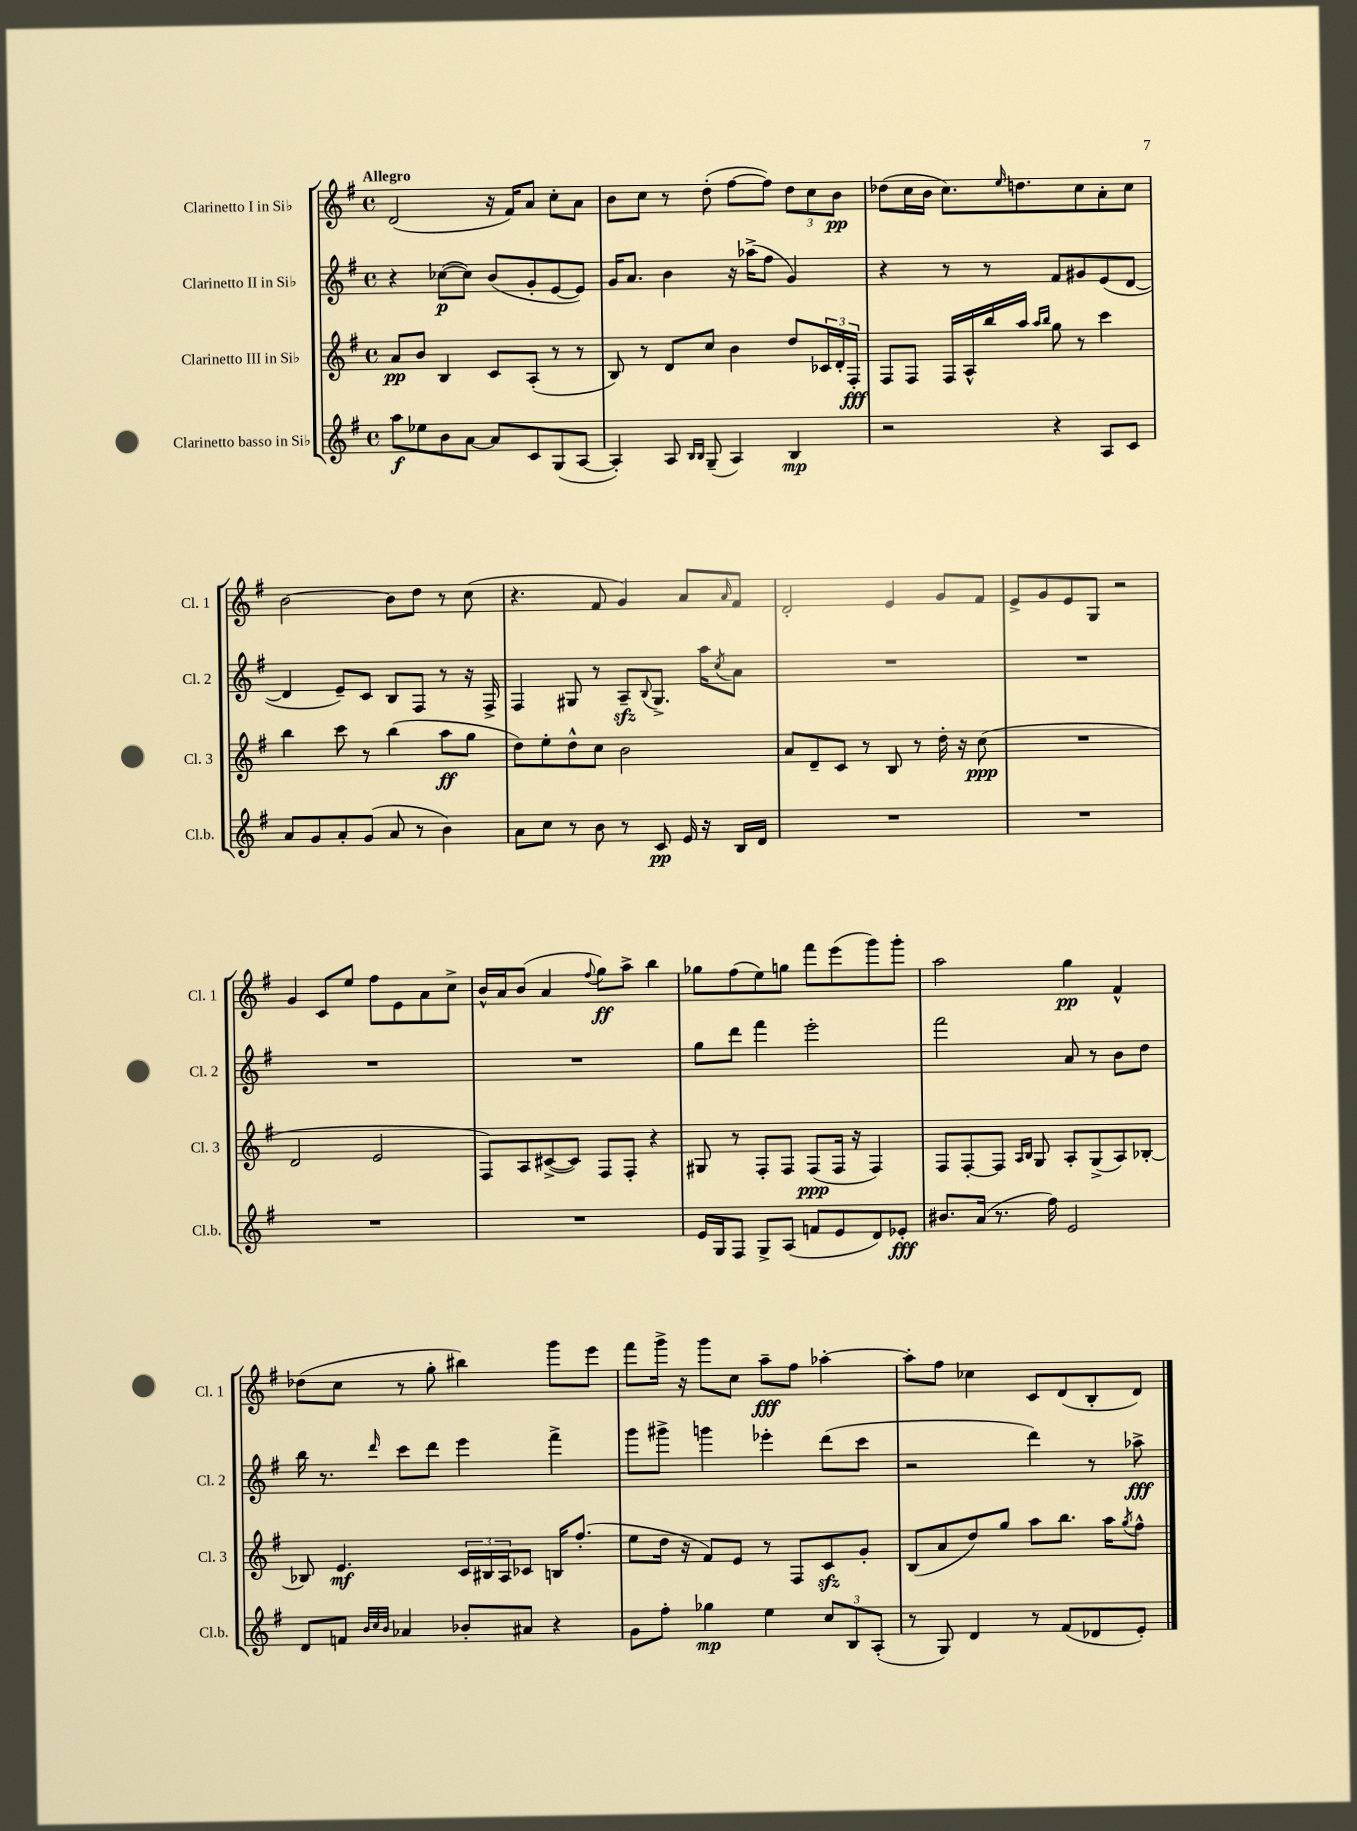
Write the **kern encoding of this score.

**kern	**dynam	**kern	**dynam	**kern	**dynam	**kern	**dynam
*part4	*part4	*part3	*part3	*part2	*part2	*part1	*part1
*staff4	*staff4	*staff3	*staff3	*staff2	*staff2	*staff1	*staff1
*I"Clarinetto basso in Si♭	*	*I"Clarinetto III in Si♭	*	*I"Clarinetto II in Si♭	*	*I"Clarinetto I in Si♭	*
*I'Cl.b.	*	*I'Cl. 3	*	*I'Cl. 2	*	*I'Cl. 1	*
*clefG2	*	*clefG2	*	*clefG2	*	*clefG2	*
*k[f#]	*	*k[f#]	*	*k[f#]	*	*k[f#]	*
*M4/4	*	*M4/4	*	*M4/4	*	*M4/4	*
*met(c)	*	*met(c)	*	*met(c)	*	*met(c)	*
=1	=1	=1	=1	=1	=1	=1	=1
!	!	!	!	!	!	!LO:TX:a:B:t=Allegro	!
8aa\L	f	8a/L	pp	4r	.	(2d/	.
8ee-X\	.	8b/J	.	.	.	.	.
8b\	.	4B/	.	([8cc-X\L	p	.	.
[8a\J	.	.	.	8cc-\J])	.	.	.
8a/L]	.	8c/L	.	(8b/L	.	16r	.
.	.	.	.	.	.	16f#/KL)	.
8c/	.	(8A'/J	.	8g'/	.	8a/J	.
(8G/	.	8r	.	[8e/	.	8cc'\L	.
[8A/J	.	8r	.	8e/J])	.	8a\J	.
=2	=2	=2	=2	=2	=2	=2	=2
4A'/])	.	8B/)	.	16g/KL	.	8b\L	.
.	.	.	.	8.a/J	.	.	.
.	.	8r	.	.	.	8cc\J	.
8A/	.	8d/L	.	4b\	.	8r	.
16qqB/LL	.	.	.	.	.	.	.
16qqB/JJ	.	.	.	.	.	.	.
(8G~/	.	8cc/J	.	.	.	(8dd'\	.
4A/)	.	4b\	.	16r	.	[8ff#\L	.
.	.	.	.	(16aa-X^\KL	.	.	.
.	.	.	.	8ff#\J	.	8ff#\J])	.
4B/	mp	8dd/L	.	4g/)	.	12dd\L	.
.	.	.	.	.	.	12cc\	.
.	.	24c-X/L	.	.	.	.	.
.	.	24d'/	.	.	.	12b\J	pp
.	.	24F#'/JJ	fff	.	.	.	.
=3	=3	=3	=3	=3	=3	=3	=3
2r	.	8F#/L	.	4r	.	(8dd-X\L	.
.	.	8F#/J	.	.	.	16cc\L	.
.	.	.	.	.	.	16b\JJ	.
.	.	16F#/LL	.	8r	.	8.cc\L)	.
.	.	16A^^/	.	.	.	.	.
.	.	16bb/	.	8r	.	.	.
.	.	.	.	.	.	16qqee/	.
.	.	16aa/JJ	.	.	.	8.ddn\	.
.	.	16qqaa/LL	.	.	.	.	.
.	.	16qqbb/JJ	.	.	.	.	.
4r	.	8gg\	.	8f#/L	.	.	.
.	.	8r	.	8g#X/	.	8cc\	.
8A/L	.	4ccc\	.	(8e/	.	8a'\	.
8c/J	.	.	.	[8d/J	.	8cc\J	.
!!LO:LB:g=z
=4	=4	=4	=4	=4	=4	=4	=4
8a/L	.	4bb\	.	4d/]	.	[2b\	.
8g/	.	.	.	.	.	.	.
8a'/	.	8ccc\	.	8e~/L)	.	.	.
(8g/J	.	8r	.	8c/J	.	.	.
8a/	.	(4bb\	.	8B/L	.	8b\L]	.
8r	.	.	.	8F#/J	.	8dd\J	.
4b\)	.	8aa\L	ff	8r	.	8r	.
.	.	8gg\J	.	16r	.	(8cc\	.
.	.	.	.	16F#^/	.	.	.
=5	=5	=5	=5	=5	=5	=5	=5
8a\L	.	8dd\L)	.	4F#/	.	4.r	.
8cc\J	.	8ee'\	.	.	.	.	.
8r	.	8dd^^\	.	8G#X/	.	.	.
8b\	.	8cc\J	.	8r	.	8f#/	.
8r	.	2b\	.	8Azz~/L	.	4g/)	.
.	.	.	.	8qqB/	.	.	.
8c/	pp	.	.	8.G#^/J	.	.	.
16e/	.	.	.	.	.	8a/L	.
16r	.	.	.	16aa\KL	.	.	.
.	.	.	.	8qcc/	.	16qqa/	.
16B/LL	.	.	.	8a\J	.	8f#/J	.
16d/JJ	.	.	.	.	.	.	.
=6	=6	=6	=6	=6	=6	=6	=6
1r	.	8a/L	.	1r	.	2d'/	.
.	.	8d~/	.	.	.	.	.
.	.	8c/J	.	.	.	.	.
.	.	8r	.	.	.	.	.
.	.	8B/	.	.	.	4e/	.
.	.	8r	.	.	.	.	.
.	.	16dd'\	.	.	.	8g/L	.
.	.	16r	.	.	.	.	.
.	.	(8cc\	ppp	.	.	8f#/J	.
=7	=7	=7	=7	=7	=7	=7	=7
1r	.	1r	.	1r	.	8e^/L	.
.	.	.	.	.	.	8g/	.
.	.	.	.	.	.	8e/	.
.	.	.	.	.	.	8G/J	.
.	.	.	.	.	.	2r	.
!!LO:LB:g=z
=8	=8	=8	=8	=8	=8	=8	=8
1r	.	2d/	.	1r	.	4g/	.
.	.	.	.	.	.	8c/L	.
.	.	.	.	.	.	8ee/J	.
.	.	2e/	.	.	.	8ff#\L	.
.	.	.	.	.	.	8e\	.
.	.	.	.	.	.	8a\	.
.	.	.	.	.	.	8cc^\J	.
=9	=9	=9	=9	=9	=9	=9	=9
1r	.	8F#/L)	.	1r	.	16b^^/LL	.
.	.	.	.	.	.	16a/J	.
.	.	8A/	.	.	.	(8b/J	.
.	.	([8c#X^/	.	.	.	4a/	.
.	.	8c#/J])	.	.	.	.	.
.	.	.	.	.	.	8qqff#/	.
.	.	8F#/L	.	.	.	8gg\L)	ff
.	.	8F#'/J	.	.	.	8aa^\J	.
.	.	4r	.	.	.	4bb\	.
=10	=10	=10	=10	=10	=10	=10	=10
16e/LL	.	8G#X/	.	8gg\L	.	8gg-X\L	.
16G/J	.	.	.	.	.	.	.
8F#/J	.	8r	.	8ddd\J	.	(8ff#\	.
8G^/L	.	8F#'/L	.	4fff#\	.	8ee\)	.
(8A/J	.	8F#/J	.	.	.	8ggn\J	.
8fn/L	.	(8F#/L	ppp	2eee'\	.	8fff#\L	.
8e/	.	16F#/Jk	.	.	.	(8eee\	.
.	.	16r	.	.	.	.	.
8d/)	.	4F#/)	.	.	.	8ggg\)	.
8e-X'/J	fff	.	.	.	.	8ggg'\J	.
=11	=11	=11	=11	=11	=11	=11	=11
8.b#X/L	.	8F#/L	.	2fff#\	.	2aa\	.
.	.	[8F#'/	.	.	.	.	.
(16a/Jk	.	.	.	.	.	.	.
8.r	.	8F#/J]	.	.	.	.	.
.	.	16qqA/LL	.	.	.	.	.
.	.	16qqB/JJ	.	.	.	.	.
.	.	8G/	.	.	.	.	.
16ff#\)	.	.	.	.	.	.	.
2e/	.	8A'/L	.	8a/	.	4gg\	pp
.	.	(8G^/	.	8r	.	.	.
.	.	8A/)	.	8b\L	.	4f#^^/	.
.	.	[8B-X'/J	.	8dd\J	.	.	.
!!LO:LB:g=z
=12	=12	=12	=12	=12	=12	=12	=12
8d/L	.	8B-X/]	.	16bb\	.	(8dd-X\L	.
.	.	.	.	8.r	.	.	.
8fn/J	.	4.e/	mf	.	.	8cc\J	.
32qqb/LLL	.	.	.	.	.	.	.
32qqcc/	.	.	.	.	.	.	.
32qqb/JJJ	.	.	.	16qqddd/	.	.	.
4a-X/	.	.	.	8ccc\L	.	8r	.
.	.	.	.	8ddd\J	.	8gg'\	.
8b-X'/L	.	24c/LL	.	4eee\	.	4bb#X\)	.
.	.	24B#X/	.	.	.	.	.
.	.	24A/J	.	.	.	.	.
8a#X/J	.	8c-X/J	.	.	.	.	.
4r	.	16Bn/KL	.	4fff#^\	.	8ggg\L	.
.	.	(8.ff#'/J	.	.	.	.	.
.	.	.	.	.	.	8eee\J	.
=13	=13	=13	=13	=13	=13	=13	=13
8g\L	.	8ee\L	.	8ggg\L	.	8fff#\L	.
8ff#'\J	.	16dd\Jk	.	8ggg#X^\J	.	16ggg^\Jk	.
.	.	16r	.	.	.	16r	.
4gg-X\	mp	8f#/L)	.	4gggn\	.	8ggg\L	.
.	.	8e/J	.	.	.	8cc\J	.
4ee\	.	8r	.	4eee-X'\	.	8aa~\L	fff
.	.	8F#/L	.	.	.	8ff#\J	.
12cc/L	.	8czz/	.	(8ddd\L	.	[4aa-X'\	.
12B/	.	.	.	.	.	.	.
.	.	8g'/J	.	8ccc\J	.	.	.
(12A'/J	.	.	.	.	.	.	.
=14	=14	=14	=14	=14	=14	=14	=14
8r	.	(8B/L	.	2r	.	8aa-'\L]	.
8G/)	.	8a/	.	.	.	8ff#\J	.
4d/	.	8dd/)	.	.	.	4cc-X\	.
.	.	8gg/J	.	.	.	.	.
8r	.	8aa\L	.	4ddd\)	.	8c/L	.
(8f#/L	.	8.bb\J	.	.	.	(8d/	.
8d-X/	.	.	.	8r	.	8B'/	.
.	.	16aa\KL	.	.	.	.	.
.	.	8qgg/	.	.	.	.	.
8e'/J)	.	8ff#^^\J	.	8aa-X^\	fff	8d/J)	.
==	==	==	==	==	==	==	==
*-	*-	*-	*-	*-	*-	*-	*-
